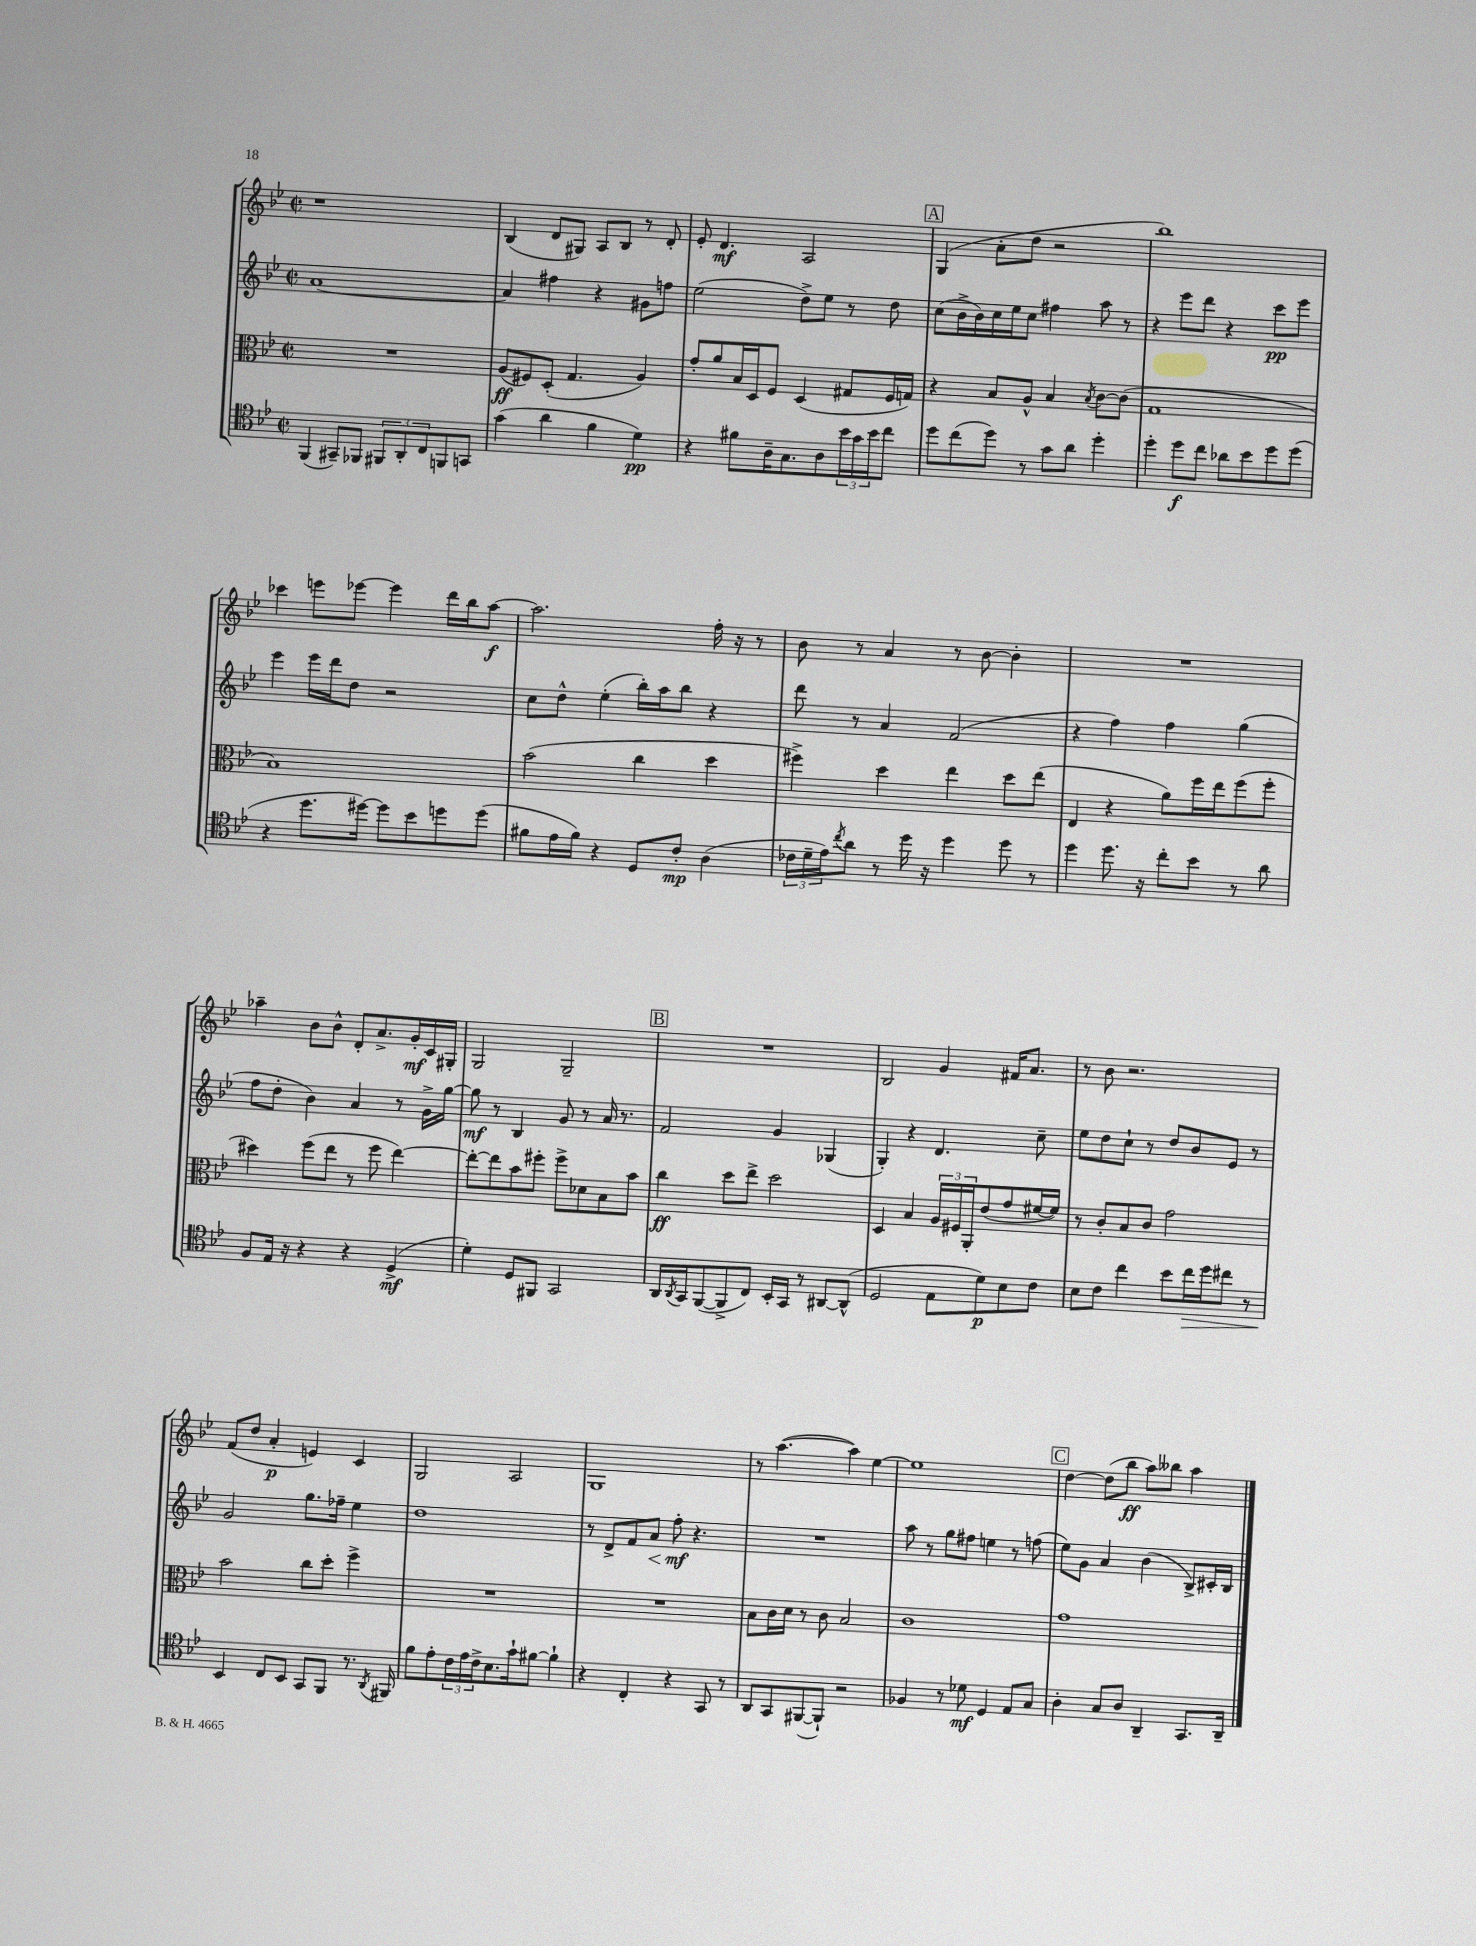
<<
\new StaffGroup <<
\new Staff = "s0" {
    \clef treble \key bes \major \defaultTimeSignature \time 2/2
    r1 |
    bes4( d'8 gis8) a8 bes8 r8 d'8-. |
    ees'8-. d'4.\mf a2 |
    \mark \markup { \box "A" } g4( a'8-. d''8 r2 |
    bes''1) |
    ces'''4 e'''8 ees'''8~ ees'''4 d'''16 bes''16 a''8~\f |
    a''2. f''16-. r16 r8 |
    bes'8 r8 a'4 r8 bes'8~ bes'4-. |
    R1 |
    aes''4-- bes'8 bes'8-^ d'8-. a'8.-> g'16-.\mf c'16 gis16-. |
    g2 g2-- |
    \mark \markup { \box "B" } R1 |
    bes2 g'4 fis'16 a'8. |
    r8 bes'8 r2. |
    f'8( d''8 a'4-.\p e'4) c'4 |
    g2 a2 |
    g1 |
    r8 a''4.~( a''4) ees''4~ |
    ees''1 |
    \mark \markup { \box "C" } d''4~ d''8( bes''8\ff a''8) beses''8 a''4 \bar "|." |
}
\new Staff = "s1" {
    \clef treble \key bes \major \defaultTimeSignature \time 2/2
    a'1~ |
    a'4 fis''4 r4 gis'8 f''8 |
    ees''2( d''8->) ees''8 r8 d''8 |
    \mark \markup { \box "A" } c''8( bes'16-> bes'16) c''16 ees''16 c''8 fis''4 a''8 r8 |
    r4 ees'''8 d'''8 r4 c'''8\pp ees'''8 |
    ees'''4 ees'''16 d'''16 d''8 r2 |
    c''8 d''8-^ ees''4-.( bes''16-.) a''16 bes''8 r4 |
    d'''8 r8 a'4 f'2( |
    r4 f''4) f''4 g''4( |
    f''8 d''8-. bes'4) a'4 r8 g'16-> g''16~ |
    g''8\mf r8 bes4 g'8 r8 a'16 r8. |
    \mark \markup { \box "B" } f'2 g'4 ges4( |
    g4-.) r4 d'4. c''8-- |
    ees''8 d''8 c''8-! r8 d''8 bes'8 ees'8 r8 |
    g'2 g''8. fes''16-- ees''4 |
    d''1 |
    r8 d'8-> f'8 a'8\< f''8-.\mf\! r4. |
    R1 |
    a''8 r8 g''8 fis''8 e''4 r8 f''8( |
    \mark \markup { \box "C" } ees''8) g'8 a'4 bes'4( bes8->) cis'16-. bes16 \bar "|." |
}
\new Staff = "s2" {
    \clef alto \key bes \major \defaultTimeSignature \time 2/2
    R1 |
    a8\ff( fis8) d8-.( g4. a4) |
    g'8-. a'8 bes16 d16 f8 d4( gis8 f16 g16) |
    \mark \markup { \box "A" } r4 bes8 a8-^ bes4 \acciaccatura { bes8 } c'8~ c'8( |
    g1 |
    bes1) |
    bes'2( c''4 d''4 |
    fis''4->) d''4 ees''4 d''8 ees''8( |
    ees4 r4 a'8) f''16 ees''16 f''8( f''8-. |
    dis''4) f''8( ees''8 r8 f''8 ees''4~) |
    ees''8~-. ees''8 bes'8 fis''8-. fis''8-> des'8 bes8 bes'8 |
    \mark \markup { \box "B" } c''4\ff d''8 ees''8-> d''2 |
    d4 bes4 \tuplet 3/2 { a16 fis16 a,16-. } ees'8( g'8 fis'16~ fis'16) |
    r8 c'8-. bes8 c'8 g'2 |
    bes'2 c''8 d''8-. f''4-> |
    R1 |
    R1 |
    bes8 c'16 d'16 r8 c'8 bes2 |
    c'1 |
    \mark \markup { \box "C" } g'1 \bar "|." |
}
\new Staff = "s3" {
    \clef tenor \key bes \major \defaultTimeSignature \time 2/2
    f,4( gis,8--) fes,8 \tuplet 3/2 { fis,8 a,8-. c8 } f,8 g,8 |
    g'4( a'4 f'4 d'4\pp) |
    r4 fis'8 a16-- g8. a8 \tuplet 3/2 { bes'16 g'16 bes'16 } c''8 |
    \mark \markup { \box "A" } d''8 c''8( d''8) r8 g'8 a'8 d''4-. |
    d''4-. d''8\f c''8 aes'8 bes'8 d''8 d''8( |
    r4 d''8. dis''16~) dis''8 bes'8 d''8 d''8( |
    fis'8 ees'16 fis'16) r4 d8 c'8-.\mp a4( |
    \tuplet 3/2 { ces'16 d'16-- ees'16) } \acciaccatura { c''8 } a'8 r8 d''16 r16 d''4 d''8 r8 |
    d''4 d''8. r16 c''8-. bes'8 r8 a'8 |
    f8 ees16 r16 r4 r4 d4->\mf( |
    d'4-.) d8 fis,8 g,2 |
    \mark \markup { \box "B" } a,16 \acciaccatura { a,8 } g,16 f,8~( f,8-> c8) bes,16-. g,16 r8 ais,8~ ais,8-^( |
    d2 ees8 d'8\p) bes8 c'8 |
    bes8 c'8 c''4 bes'8 c''16\> d''16 cis''8 r8 |
    bes,4\! c8 bes,8 g,8 f,8 r8. \acciaccatura { a,8 } fis,16 |
    f'8 ees'8-. \tuplet 3/2 { c'16 ees'16 c'16-> } bes8. g'16-! fis'8~ fis'4-! |
    r4 c4-. r4 g,8 r8 |
    a,8 g,8 fis,8~( fis,8-!) r2 |
    fes4 r8 des'8\mf d4 ees8 g8 |
    \mark \markup { \box "C" } a4-. g8 a8 a,4-- g,8. a,16-- \bar "|." |
}
>>
>>
\layout { \context { \Score \remove "Bar_number_engraver" } }
